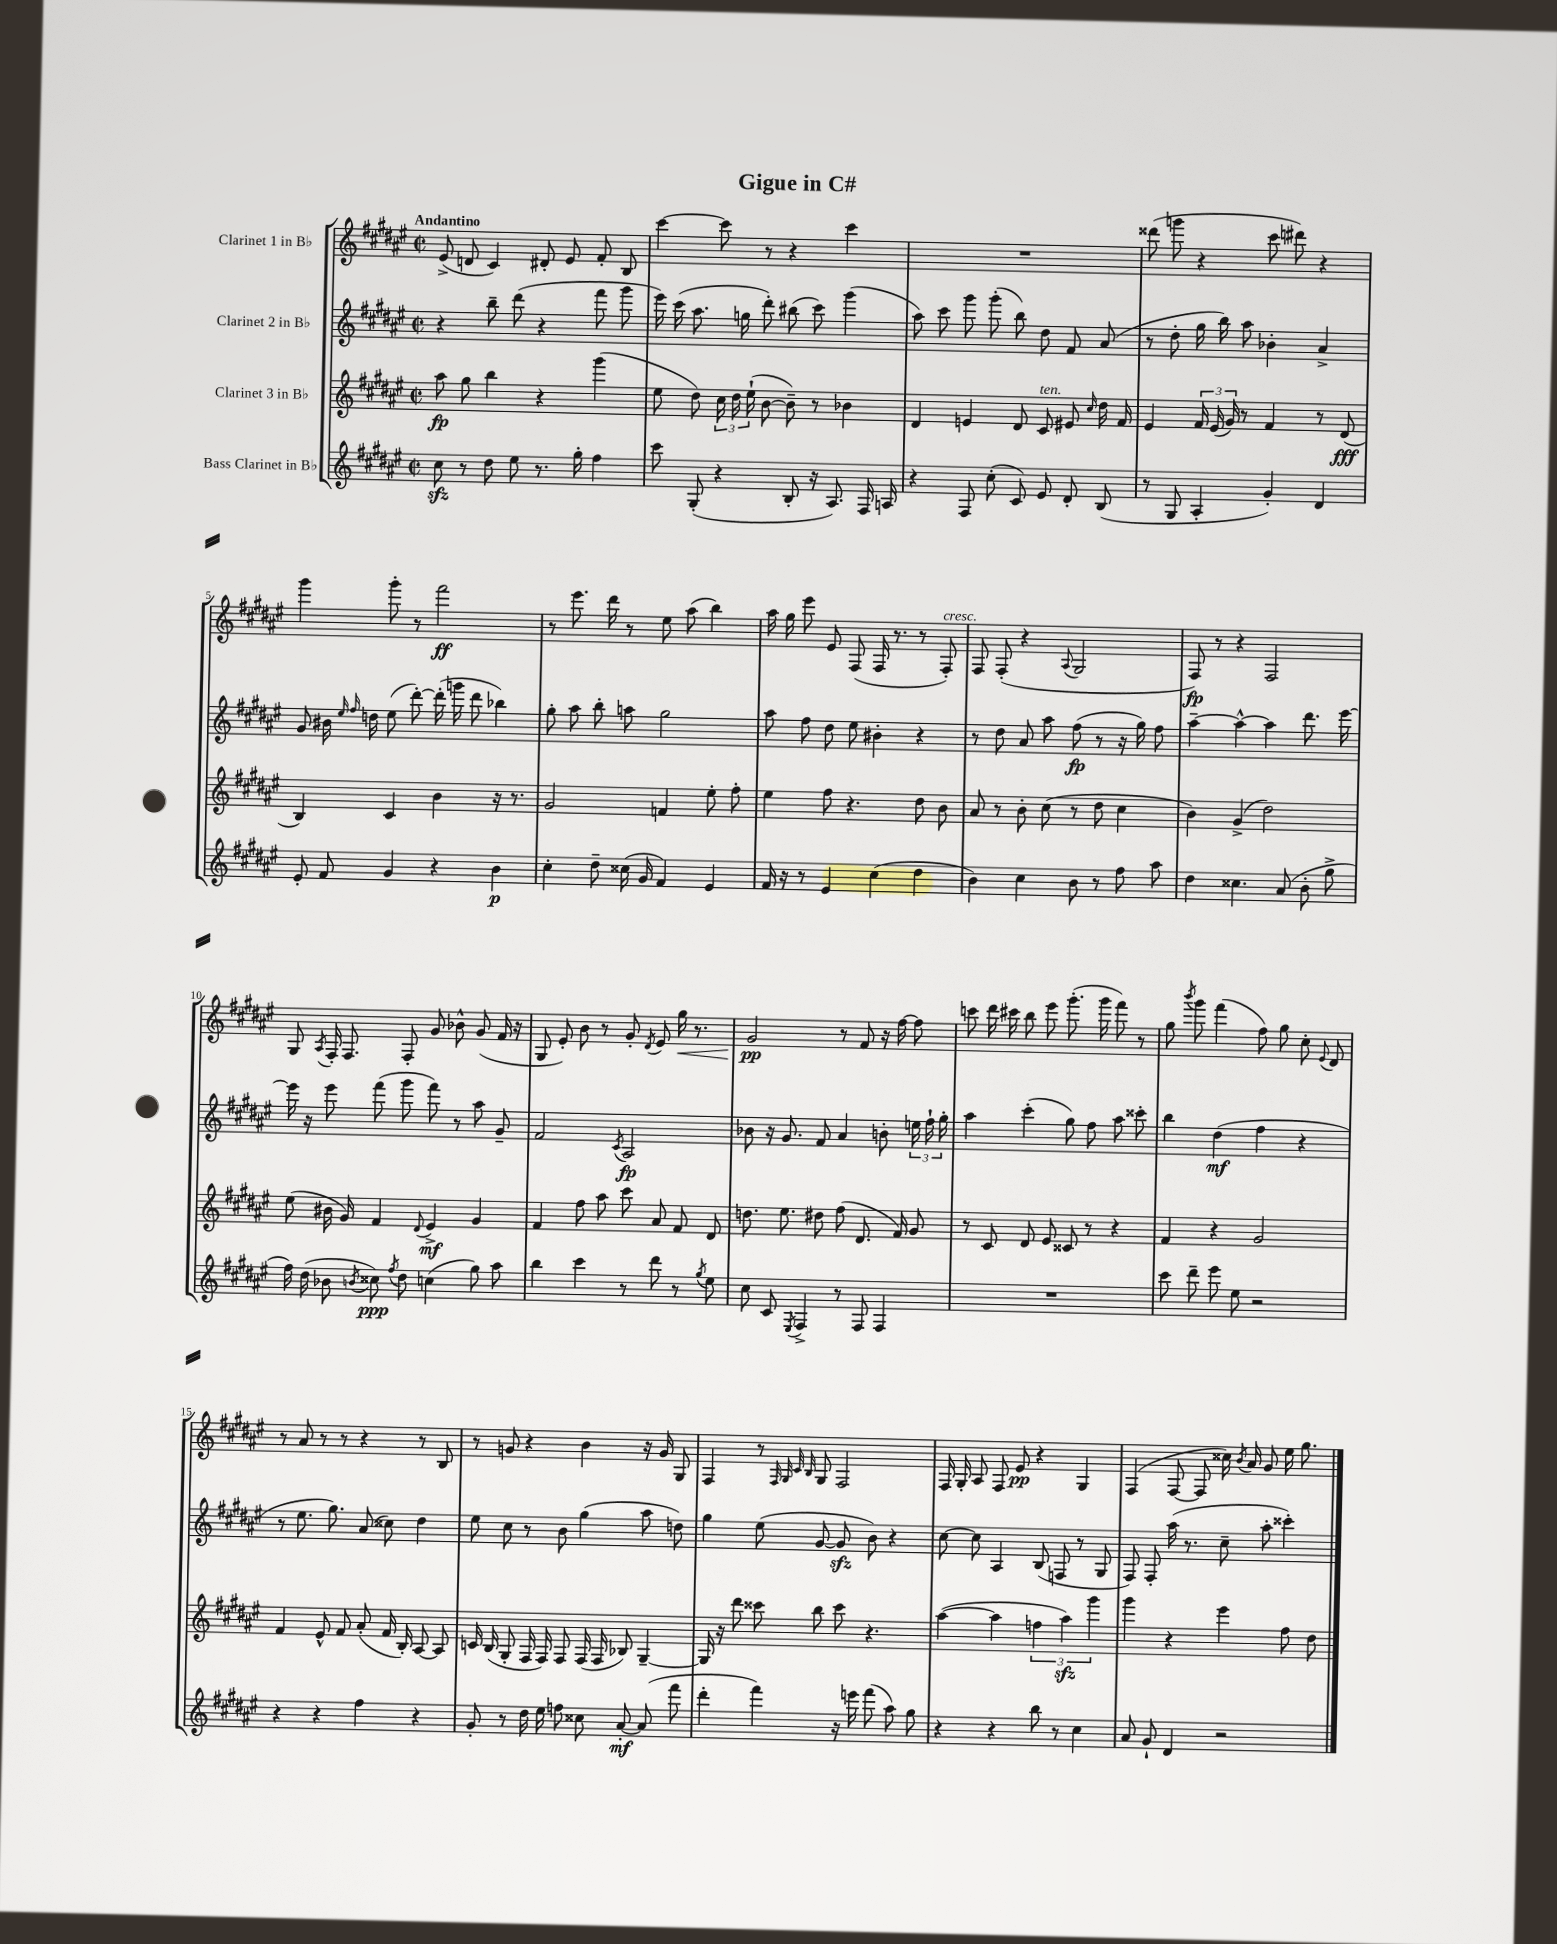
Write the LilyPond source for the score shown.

\header { title = "Gigue in C#" }
<<
\new StaffGroup <<
\new Staff = "s0" \with { instrumentName = "Clarinet 1 in Bb" } {
    \clef treble \key fis \major \defaultTimeSignature \time 2/2 \tempo "Andantino"
    \autoBeamOff eis'8->( d'8 cis'4) dis'8-. eis'8 fis'8-. b8 |
    cis'''4~ cis'''8 r8 r4 cis'''4 |
    R1 |
    disis'''8( g'''8 r4 cis'''8 dis'''8) r4 |
    gis'''4 gis'''8-. r8 fis'''2\ff |
    r8 eis'''8. dis'''16 r8 eis''8 ais''8( b''4) |
    ais''16 gis''16 eis'''8 eis'8 fis8( fis16 r8. r8 fis8-.^\markup { \italic "cresc." }) |
    fis8 fis8-.( r4 \appoggiatura { ais8 } gis2 |
    fis8\fp) r8 r4 fis2 |
    gis8 \acciaccatura { ais8 } fis16-. fis8. fis8-. gis'8 bes'8-^ gis'8( fis'16 r16 |
    gis8 eis'8-.) b'8 r8 gis'8-. \acciaccatura { dis'8 } eis'8 gis''16\< r8. |
    gis'2\pp\! r8 fis'8 r16 fis''16~ fis''8 |
    c'''8 dis'''16 cis'''16 b''8 eis'''8 gis'''8.-.( gis'''16 fis'''8) r8 |
    gis''8 \acciaccatura { b'''8 } gis'''8 fis'''4( fis''8) gis''8 cis''8-. \appoggiatura { eis'8 } dis'8 |
    r8 ais'8 r8 r8 r4 r8 b8 |
    r8 g'8 r4 b'4 r16 g'16 gis8 |
    fis4 r8 \grace { fis32 gis32 cis'32 b32 } gis8 fis2 |
    fis16 gis16-. ais8 fis8 eis'8\pp r4 gis4 |
    fis4( fis8~ fis8 cisis''16) \acciaccatura { b'8 } ais'16 gis'8 eis''16 gis''8. \bar "|." |
}
\new Staff = "s1" \with { instrumentName = "Clarinet 2 in Bb" } {
    \clef treble \key fis \major \defaultTimeSignature \time 2/2
    \autoBeamOff r4 b''8-- dis'''8( r4 fis'''8 gis'''8 |
    eis'''16) cis'''16( ais''8. g''16 dis'''8-.) bis''8( cis'''8) gis'''4( |
    ais''8) cis'''8 gis'''8 gis'''8-.( b''8) dis''8 fis'8 ais'8( |
    r8 dis''8-. gis''16 b''16) ais''8 bes'4-. ais'4-> |
    gis'8 bis'16 \grace { eis''16 fis''16 } d''16 eis''8( dis'''8~-.) dis'''16-.( g'''16 dis'''8 bes''4) |
    gis''8-. ais''8 b''8-. a''8 gis''2 |
    ais''8 fis''8 dis''8 eis''8 bis'4-. r4 |
    r8 dis''8 ais'8 ais''8 fis''8\fp( r8 r16 gis''16) fis''8 |
    ais''4~-- ais''4~-^ ais''4 dis'''8. eis'''16~ |
    eis'''16 r16 eis'''8 fis'''8( gis'''8 fis'''8) r8 ais''8 gis'8-- |
    fis'2 \acciaccatura { cis'8 } ais2\fp |
    bes'8 r16 gis'8. fis'8 ais'4 b'8-. \tuplet 3/2 { e''16 fis''16-! gis''16-. } |
    ais''4 cis'''4-.( gis''8) fis''8 ais''8 cisis'''8-. |
    b''4 dis''4\mf( fis''4 r4 |
    r8 eis''8. gis''8.) ais'8( cisis''8) dis''4 |
    eis''8 cis''8 r8 b'8 gis''4( ais''8 d''8) |
    gis''4 eis''8( gis'8~ gis'8\sfz b'8) r4 |
    cis''8~ cis''8 ais4 b8( f8 r8 gis8 |
    fis8) fis8-. ais''16( r8. cis''8-- ais''8-. cisis'''4-.) \bar "|." |
}
\new Staff = "s2" \with { instrumentName = "Clarinet 3 in Bb" } {
    \clef treble \key fis \major \defaultTimeSignature \time 2/2
    \autoBeamOff ais''8\fp gis''8 b''4 r4 gis'''4( |
    eis''8 dis''8) \tuplet 3/2 { cis''16 dis''16 eis''16-!( } b'8~ b'8--) r8 bes'4 |
    dis'4 e'4 dis'8 cis'8^\markup { \italic "ten." } eis'8 \grace { cis''16 } dis''16 fis'16 |
    eis'4 \tuplet 3/2 { fis'16 eis'16( gis'16) } r8 fis'4 r8 dis'8\fff( |
    b4) cis'4 b'4 r16 r8. |
    gis'2 f'4 eis''8-. fis''8-. |
    eis''4 fis''8 r4. dis''8 b'8 |
    ais'8 r8 b'8-. cis''8( r8 dis''8 cis''4 |
    b'4) gis'4->( dis''2) |
    eis''8( bis'16 gis'16) fis'4 \appoggiatura { dis'8 } eis'4->\mf gis'4 |
    fis'4 fis''8 ais''8 cis'''8 ais'8 fis'8 dis'8 |
    d''8. eis''8. dis''8 fis''8( dis'8. fis'16) gis'8 |
    r8 cis'8 dis'8 eis'8 cisis'8 r8 r4 |
    fis'4 r4 gis'2 |
    fis'4 eis'8-^ fis'8 ais'8-.( fis'16 b16-.) ais8~ ais8 |
    c'16 b16( gis8-. fis16 fis16) fis8 fis16( fis16 bes8) gis4~-- |
    gis16 r16 dis'''8 cisis'''8 b''8 cisis'''8 r4. |
    ais''4~( ais''4 \tuplet 3/2 { f''4 ais''4\sfz) gis'''4 } |
    gis'''4 r4 eis'''4 fis''8 dis''8 \bar "|." |
}
\new Staff = "s3" \with { instrumentName = "Bass Clarinet in Bb" } {
    \clef treble \key fis \major \defaultTimeSignature \time 2/2
    \autoBeamOff cis''8\sfz r8 dis''8 eis''8 r8. gis''16-. fis''4 |
    cis'''8 gis8-.( r4 b8-. r16 ais8.) fis16 a16 |
    r4 fis8 cis''8-.( cis'8) eis'8 dis'8-. b8( |
    r8 gis8 ais4-. gis'4-.) dis'4 |
    eis'8-. fis'8 gis'4 r4 b'4\p |
    cis''4-. dis''8-- cisis''16( gis'16 fis'4) eis'4 |
    fis'16 r16 r8 eis'4 cis''4( dis''4 |
    b'4) cis''4 b'8 r8 fis''8 ais''8 |
    dis''4 cisis''4. ais'8( b'8-. gis''8-> |
    fis''16) dis''16( bes'8 \acciaccatura { b'8 } cisis''8\ppp) \acciaccatura { fis''8 } dis''8 c''4( gis''8) ais''8 |
    b''4 cis'''4 r8 dis'''8 r8 \acciaccatura { gis''8 } eis''8 |
    cis''8 cis'8 \acciaccatura { eis8 } fis4-> r8 fis8 fis4 |
    R1 |
    cis'''8 dis'''8-- eis'''8 eis''8 r2 |
    r4 r4 fis''4 r4 |
    gis'8-. r8 dis''16 eis''16 f''8 cisis''8 ais'8~-.\mf ais'8( fis'''8 |
    dis'''4-. fis'''4) r16 e'''16 fis'''8( ais''8) gis''8 |
    r4 r4 b''8 r8 cis''4 |
    ais'8 gis'8-! dis'4 r2 \bar "|." |
}
>>
>>
